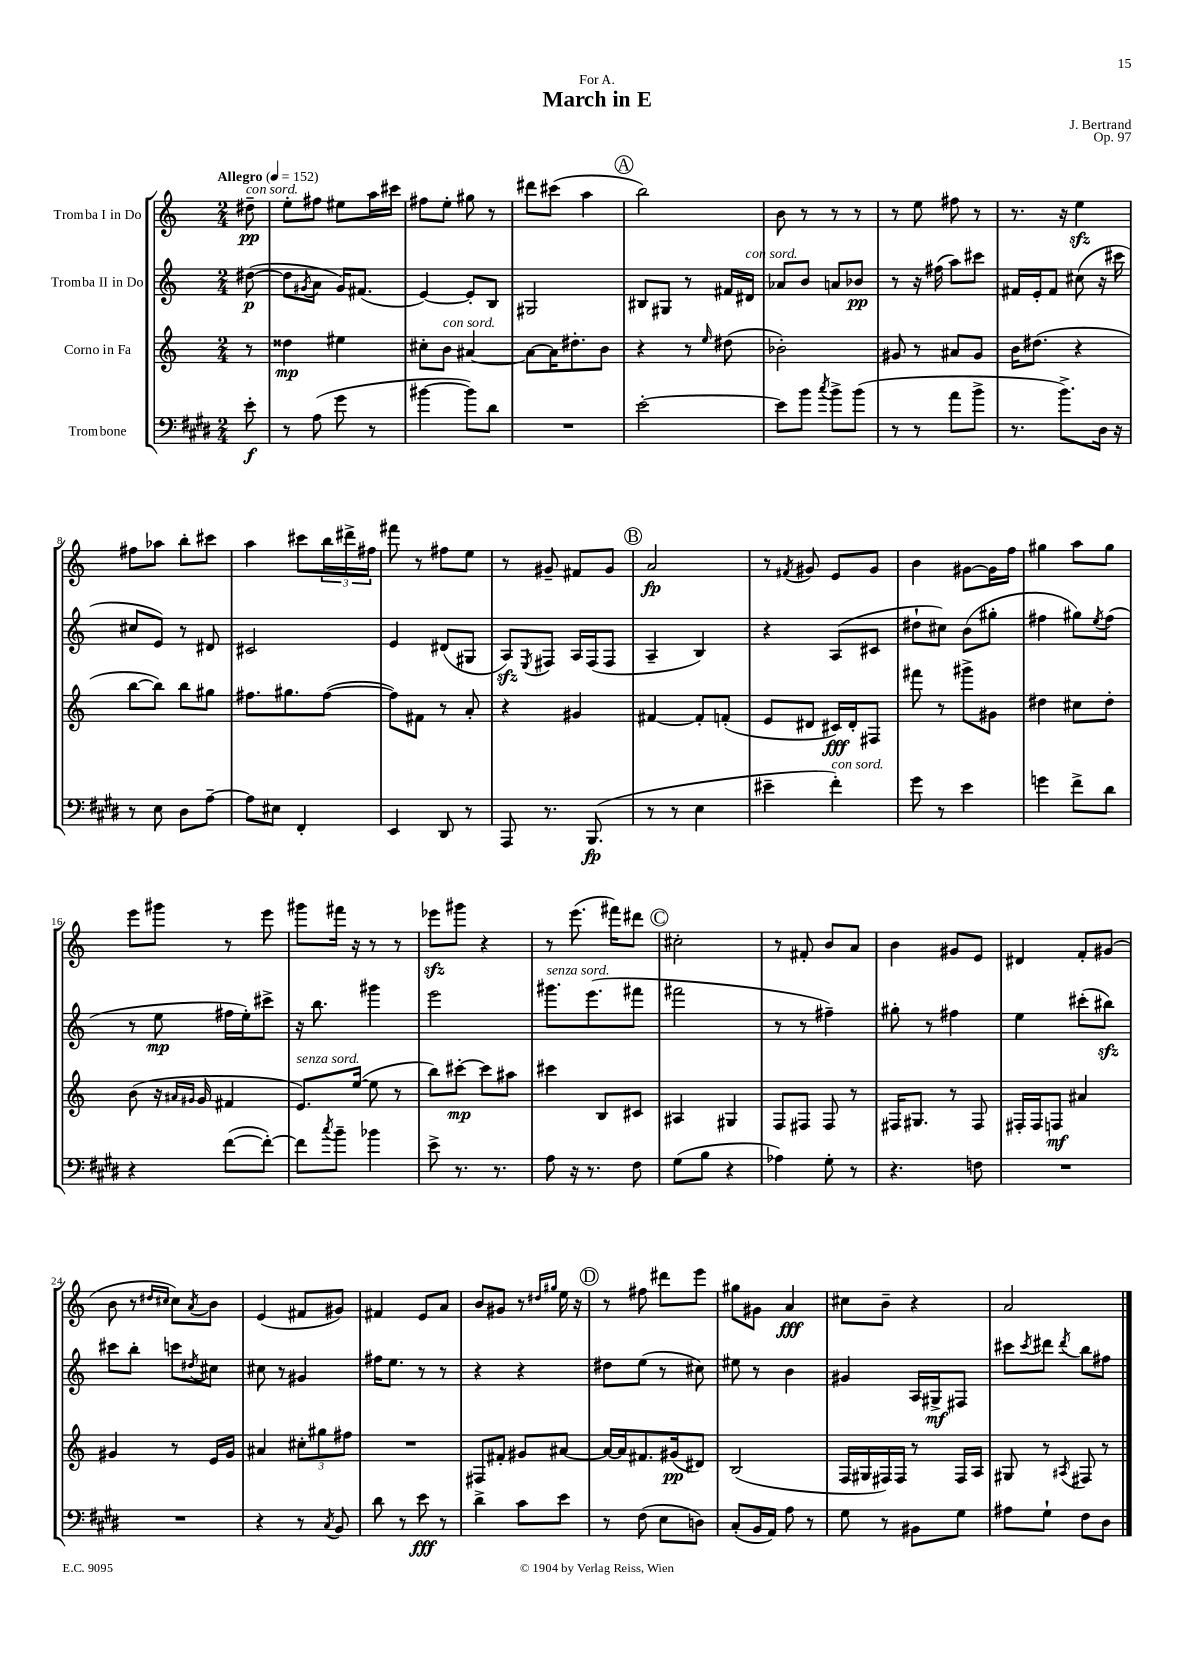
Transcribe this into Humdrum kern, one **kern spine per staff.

**kern	**kern	**kern	**kern
*staff4	*staff3	*staff2	*staff1
*clefF4	*clefG2	*clefG2	*clefG2
*k[f#c#g#d#]	*k[]	*k[]	*k[]
*M2/4	*M2/4	*M2/4	*M2/4
*MM152	*MM152	*MM152	*MM152
8e'	8r	([8dd#	8dd#~
=	=	=	=
8r	4dd##	8dd#]	8ee'
.	.	8qg#	.
(8A	.	8a	8ff#
8g#	4ee#	16g#)	8ee#
.	.	(8.f#	.
8r	.	.	16aa
.	.	.	16ccc#
=	=	=	=
[4b#	8cc#'	[4e)	8ff#
.	8b	.	8ee'
8b#])	[4a#	8e']	8gg#
8d#	.	8B	8r
=	=	=	=
2r	8a#_	2G#	8ddd#
.	16a#]	.	(8ccc#
.	8.dd#'	.	.
.	.	.	4aa
.	8b	.	.
=	=	=	=
[2e'	4r	8B#	2bb)
.	.	8G#	.
.	8r	8r	.
.	16qqee	.	.
.	(8dd#	16f#	.
.	.	16d#	.
=	=	=	=
8e]	2b-')	8a-	8b
8b	.	8b	8r
8qcc#	.	.	.
8b^	.	8a	8r
(8b	.	8b-	8r
=	=	=	=
8r	8g#	8r	8r
8r	8r	16r	8ee
.	.	(16ff#	.
8a	8a#	8aa)	8ff#
8b^	8g#	8ccc#	8r
=	=	=	=
8.r	16b	16f#	8.r
.	(8.dd#	16e'	.
.	.	8f#	.
8.b^)	.	.	16r
.	4r	(8cc#	4ee
16D#	.	16r	.
16r	.	16ccc#	.
=	=	=	=
8r	[8bb	8cc#	8ff#
8E	8bb])	8e)	8aa-
8D#	8bb	8r	8bb'
[8A~	8gg#	8d#	8ccc#
=	=	=	=
8A]	8.ff#	2c#	4aa
8E#	.	.	.
.	8.gg#	.	.
4FF#'	.	.	8ccc#
.	([8ff#	.	24bb
.	.	.	24ddd#^
.	.	.	24ff#
=	=	=	=
4EE	8ff#])	4e	8fff#
.	8f#	.	8r
8DD#	8r	(8d#	8ff#
8r	8a'	8G#	8ee
=	=	=	=
8AAA	4r	8A)	8r
.	.	8qE	.
8.r	.	8F#	8g#~
.	4g#	16A	8f#
(8.BBB	.	(16F#	.
.	.	8F#	8g#
=	=	=	=
8r	[4f#	4A~	2a
8r	.	.	.
4E	8f#']	4B)	.
.	(8f'	.	.
=	=	=	=
4e#~	8e	4r	8r
.	.	.	8qf#
.	8d#	.	8g#
4f#')	16c#)	(8A	8e
.	16d#'	.	.
.	8F#	8c#	8g#
=	=	=	=
8g#	8fff#	8dd#`	4b
8r	8r	8cc#)	.
4e	8ggg#^	(8b	[8g#
.	8g#	8gg#'	16g#]
.	.	.	16ff
=	=	=	=
4g	4dd#	4ff#	4gg#
8f#^	8cc#	8gg#)	8aa
.	.	8qee	.
8d#	8dd#'	(8ff#	8gg#
=	=	=	=
4r	(8b	8r	8eee
.	16r	8ee	8ggg#
.	16qqa#	.	.
.	16qqg#	.	.
.	16g#	.	.
([8f#	4f#	16ff#	8r
.	.	16ee')	.
8f#'_)	.	8ccc#^	8eee
=	=	=	=
8f#]	8.e)	16r	8ggg#
.	.	8.bb	.
8qcc#	.	.	.
8b~	.	.	16fff#
.	([16ee	.	16r
4b-	8ee]	4ggg#	8r
.	8r	.	8r
=	=	=	=
8e^	8bb)	2eee	8eee-
8.r	[8ccc#'	.	8ggg#
.	8ccc#]	.	4r
8.r	.	.	.
.	8aa#	.	.
=	=	=	=
8A	4ccc#	8.ggg#	8r
16r	.	.	(8.eee
8.r	.	(8.eee	.
.	8B	.	.
.	.	.	16fff#)
8F#	8c#	8fff#	8ddd#
=	=	=	=
(8G#	4A#	2fff#	2cc#'
8B	.	.	.
4r	4G#	.	.
=	=	=	=
4A-)	8F	8r	8r
.	8F#	8r	8f#'
8G#'	8F#	4ff#~)	8b
8r	8r	.	8a
=	=	=	=
4.r	16F#	8gg#'	4b
.	8.G#	.	.
.	.	8r	.
.	8r	4ff#	8g#
8F	8F#	.	8e
=	=	=	=
2r	16F#'	4ee	4d#
.	16F#	.	.
.	8F	.	.
.	4a#	(8ccc#'	8f'
.	.	8bb#)	(8g#
=	=	=	=
2r	4g#	8ccc#	8b
.	.	8bb'	8r
.	.	.	16qqdd#
.	.	.	16qqcc#
.	8r	8ccc	8cc#)
.	.	8qdd#	8qa
.	16e	8cc#	8b
.	16g#	.	.
=	=	=	=
4r	4a#	8cc#	(4e
.	.	8r	.
8r	12cc#'	4g#	8f#
.	12gg#	.	.
8qC#	.	.	.
8BB	.	.	8g#)
.	12ff#	.	.
=	=	=	=
8d#	2r	16ff#	4f#
.	.	8.ee	.
8r	.	.	.
8e	.	8r	8e
8r	.	8r	8a
=	=	=	=
4d#^	8F#	4r	8b
.	8f#'	.	8g#
8c#	8g#	4r	8r
.	.	.	16qqdd#
.	.	.	16qqgg#
8e	[8a#	.	16ee
.	.	.	16r
=	=	=	=
8r	16a#_	8dd#	8r
.	16a#]	.	.
(8F#	8.f#	(8ee	8ff#
8E	.	8r	8ddd#
.	(16g#	.	.
8D)	8d#)	8cc#)	8eee
=	=	=	=
(8C#'	(2B	8ee#	8gg#
16BB	.	8r	8g#
16AA)	.	.	.
8A	.	4b	4a
8r	.	.	.
=	=	=	=
8G#	16F	4g#	8cc#
.	16G#	.	.
8r	16F#)	.	8b~
.	16F#	.	.
8BB#	8r	16A	4r
.	.	16G#^	.
8G#	16F#	8F#	.
.	16A	.	.
=	=	=	=
8A#	8G#	8ccc#	2a
.	.	8qccc#	.
8G#`	8r	8ddd#	.
.	8qA#	8qddd#	.
8F#	8F#	8bb	.
8D#	8r	8ff#	.
==	==	==	==
*-	*-	*-	*-
